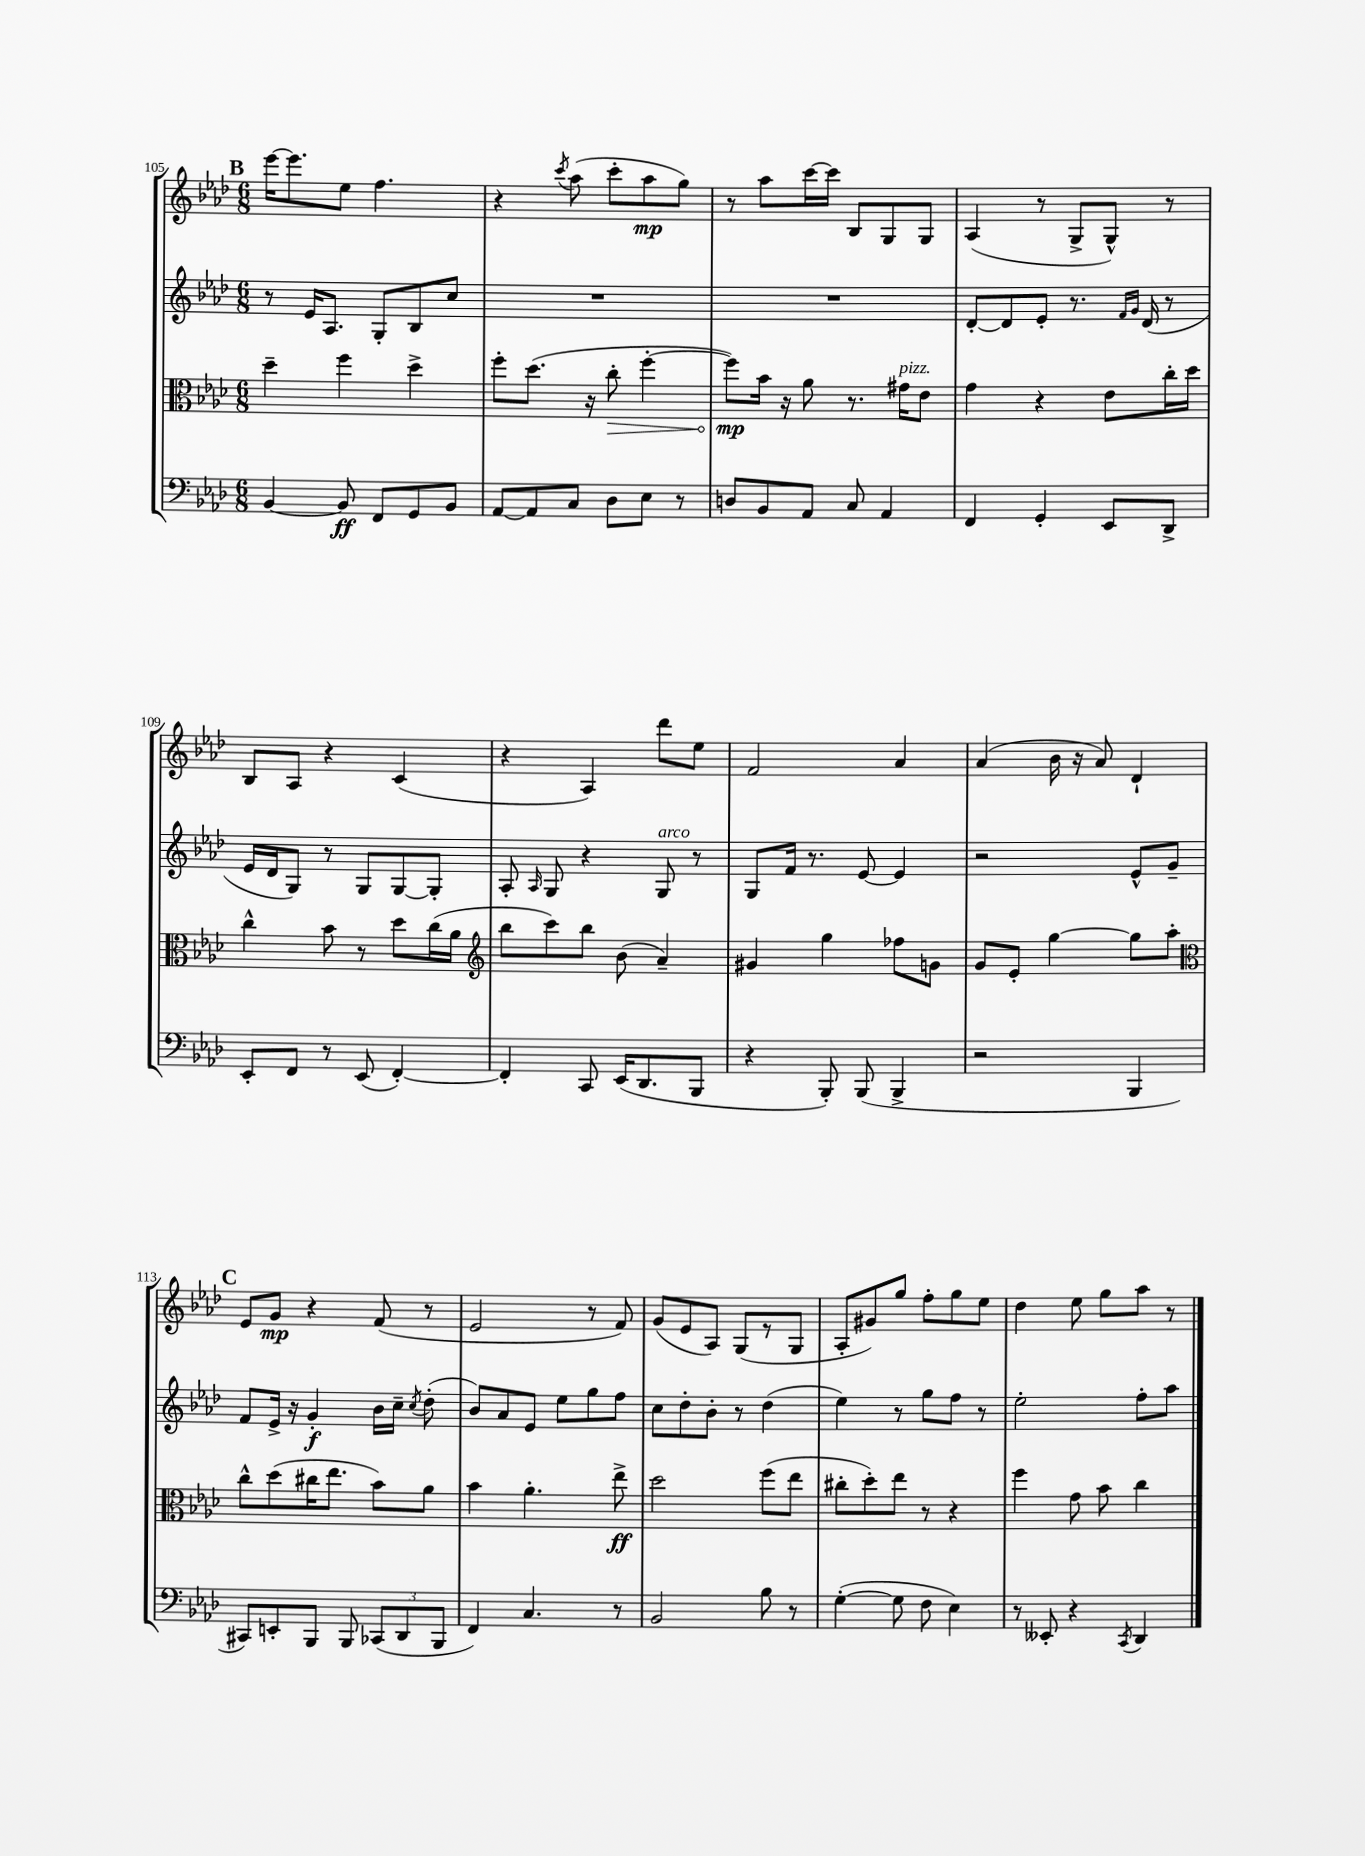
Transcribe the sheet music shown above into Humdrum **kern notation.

**kern	**kern	**kern	**kern
*staff4	*staff3	*staff2	*staff1
*clefF4	*clefC3	*clefG2	*clefG2
*k[b-e-a-d-]	*k[b-e-a-d-]	*k[b-e-a-d-]	*k[b-e-a-d-]
*M6/8	*M6/8	*M6/8	*M6/8
[4BB-	4dd-~	8r	[16eee-
.	.	.	8.eee-]
.	.	16e-	.
.	.	8.A-	.
8BB-]	4ff	.	8ee-
8FF	.	8G'	4.ff
8GG	4dd-^	8B-	.
8BB-	.	8cc	.
=	=	=	=
[8AA-	8ff'	2.r	4r
8AA-]	(8.dd-	.	.
.	.	.	8qccc
8C	.	.	(8aa-
.	16r	.	.
8D-	8cc'	.	8ccc'
8E-	[4ff'	.	8aa-
8r	.	.	8gg)
=	=	=	=
8D	8ff])	2.r	8r
8BB-	16b-	.	8aa-
.	16r	.	.
8AA-	8a-	.	[16ccc
.	.	.	16ccc]
8C	8.r	.	8B-
4AA-	.	.	8G
.	16g#	.	.
.	8e-	.	8G
=	=	=	=
4FF	4g	[8d-'	(4A-
.	.	8d-]	.
4GG'	4r	8e-'	8r
.	.	8.r	8G^
8EE-	8e-	.	8G^^)
.	.	16qqf	.
.	.	16qqg	.
.	.	(16d-	.
8DD-^	16cc'	8r	8r
.	16dd-	.	.
=	=	=	=
8EE-'	4cc^^	16e-	8B-
.	.	16d-	.
8FF	.	8G)	8A-
8r	8b-	8r	4r
(8EE-	8r	8G	.
[4FF')	8dd-	[8G	(4c
.	(16cc	8G']	.
.	16a-	.	.
=	=	=	=
*	*clefG2	*	*
4FF']	8bb-	8A-'	4r
.	.	16qqA-	.
.	8ccc)	8G	.
8CC	8bb-	4r	4A-)
(16EE-	(8b-	.	.
8.DD-	.	.	.
.	4a-~)	8G	8ddd-
8BBB-	.	8r	8ee-
=	=	=	=
4r	4g#	8G	2f
.	.	16f	.
.	.	8.r	.
8BBB-')	4gg	.	.
(8BBB-	.	[8e-	.
4BBB-^	8ff-	4e-]	4a-
.	8g	.	.
=	=	=	=
2r	8g	2r	(4a-
.	8e-'	.	.
.	[4gg	.	16b-
.	.	.	16r
.	.	.	8a-)
4BBB-	8gg]	8e-^^	4d-`
.	8aa-'	8g~	.
=	=	=	=
*	*clefC3	*	*
8CC#)	8cc^^	8f	8e-
8EE'	(8dd-	16e-^	8g
.	.	16r	.
8BBB-	16cc#	4g'	4r
.	8.ee-	.	.
8BBB-	.	.	.
(12CC-	8b-)	16b-	(8f
.	.	16cc~	.
12DD-	.	.	.
.	.	8qcc	.
.	8a-	(8dd-'	8r
12BBB-	.	.	.
=	=	=	=
4FF)	4b-	8b-)	2e-
.	.	8a-	.
4.C	4.a-'	8e-	.
.	.	8ee-	.
.	.	8gg	8r
8r	8ee-^	8ff	8f)
=	=	=	=
2BB-	2dd-	8cc	(8g
.	.	8dd-'	8e-
.	.	8b-'	8A-)
.	.	8r	(8G
8B-	(8ff	(4dd-	8r
8r	8ee-	.	8G
=	=	=	=
([4G'	8cc#'	4ee-)	8A-'
.	8dd-')	.	8g#)
8G]	8ee-	8r	8gg
8F	8r	8gg	8ff'
4E-)	4r	8ff	8gg
.	.	8r	8ee-
=	=	=	=
8r	4ff	2ee-'	4dd-
8EE--'	.	.	.
4r	8g	.	8ee-
.	8b-	.	8gg
8qCC	.	.	.
4DD-	4cc	8ff'	8aa-
.	.	8aa-	8r
==	==	==	==
*-	*-	*-	*-
